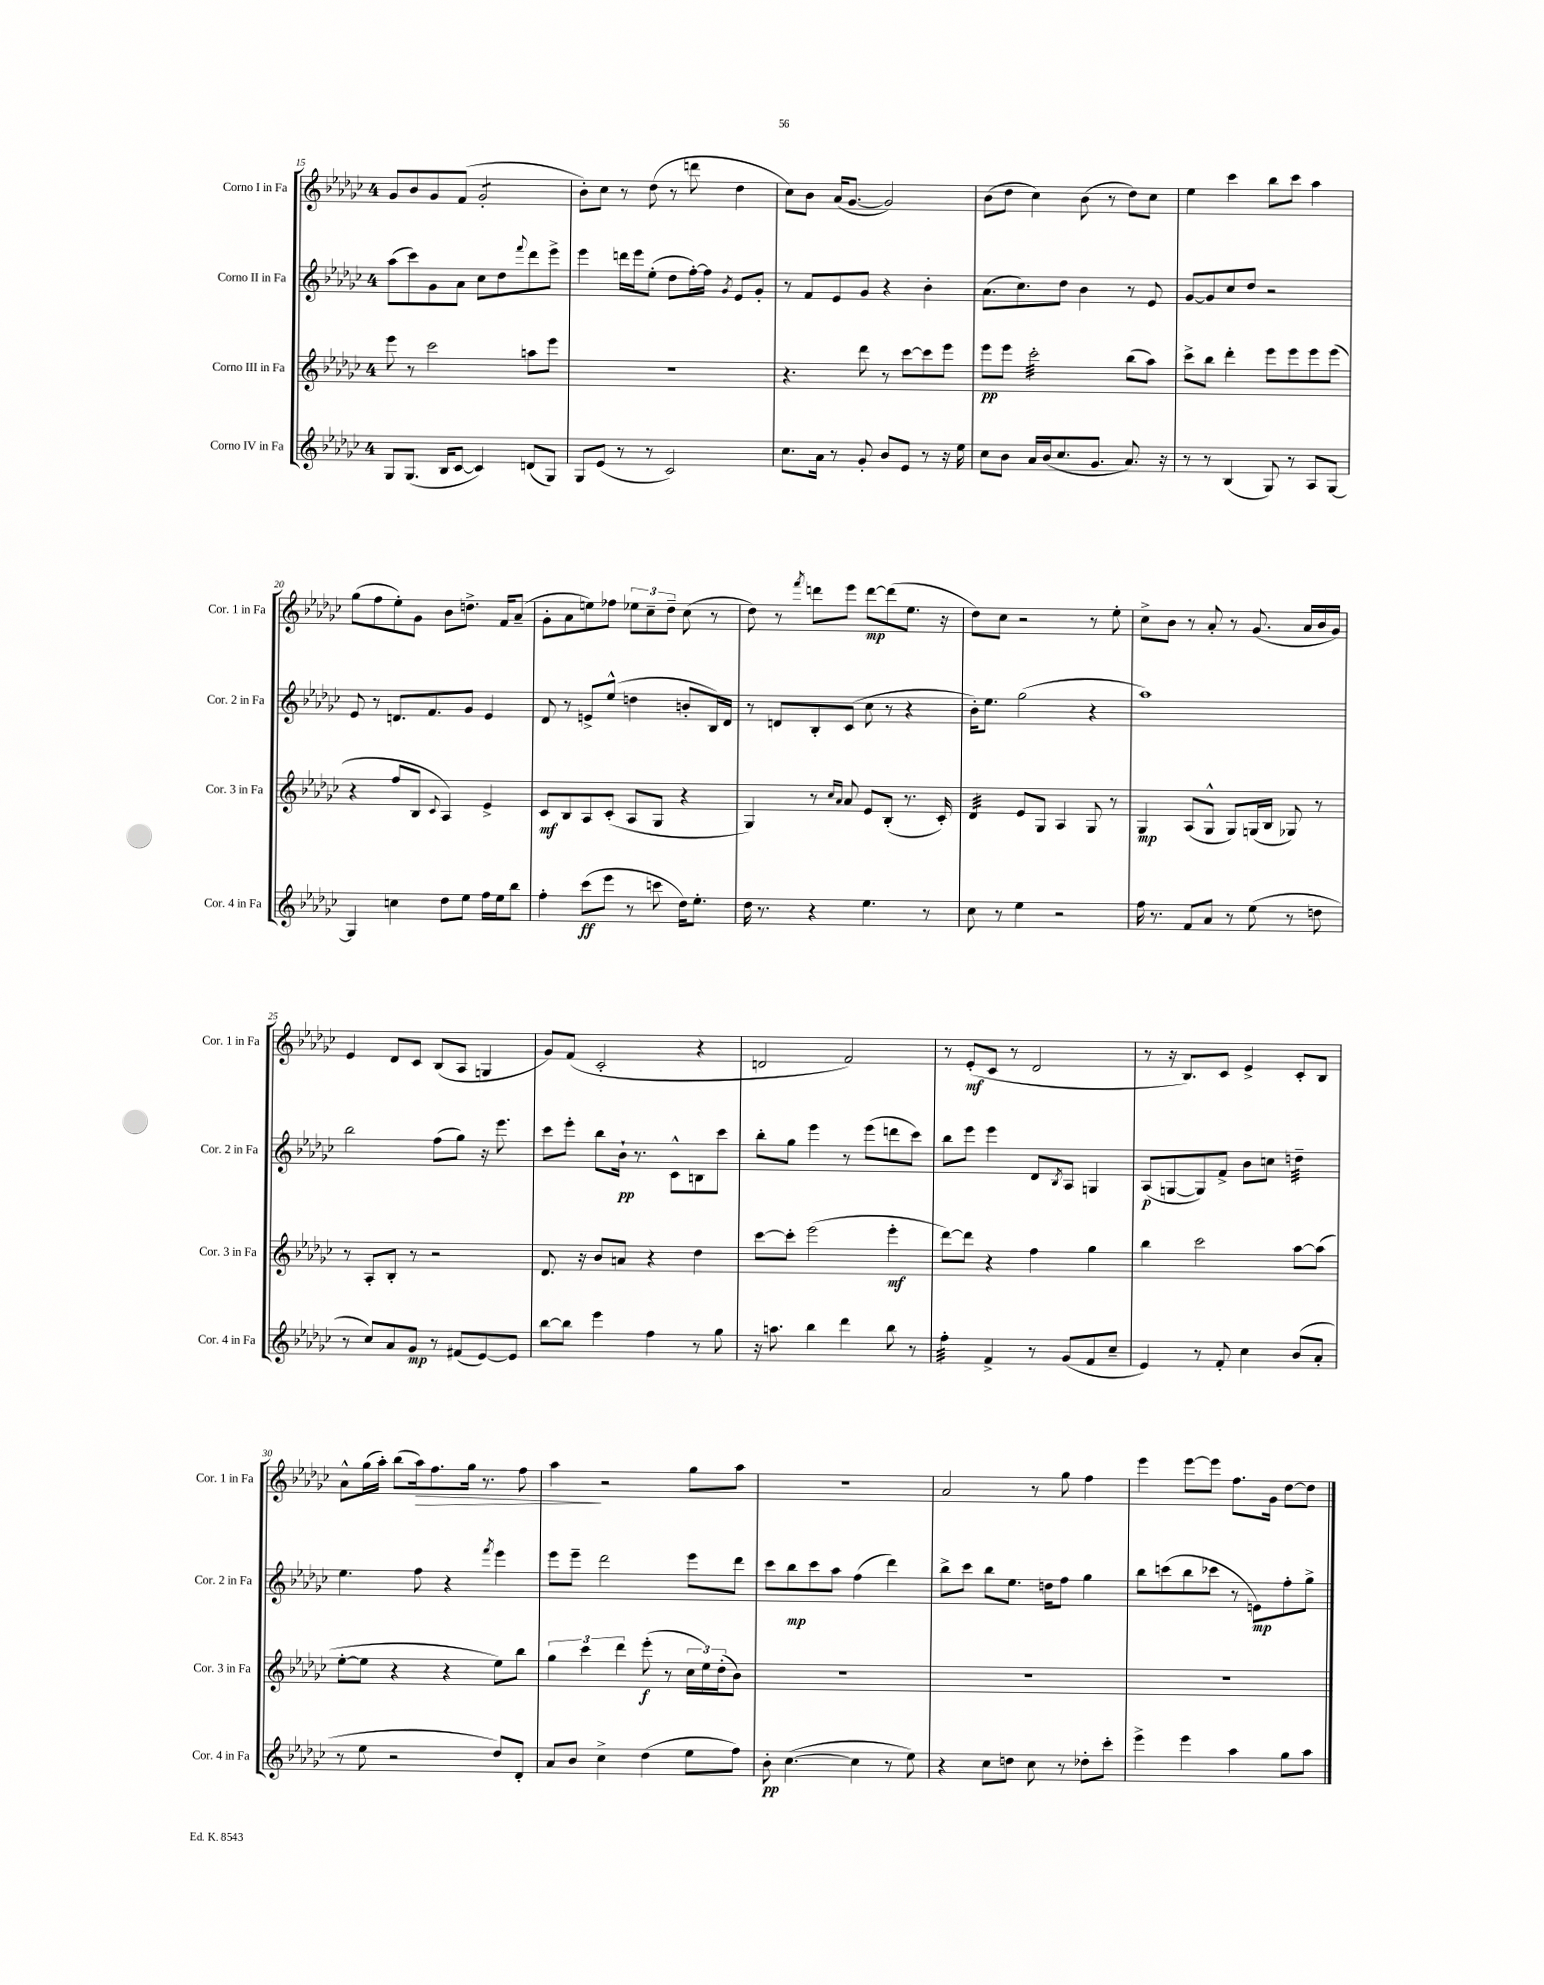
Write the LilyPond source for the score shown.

<<
\new StaffGroup <<
\new Staff = "s0" \with { instrumentName = "Corno I in Fa" shortInstrumentName = "Cor. 1 in Fa" } {
    \clef treble \key ges \major \once \override Staff.TimeSignature.style = #'single-digit \time 4/4
    ges'8 bes'8 ges'8 f'8( ges'2:8-. |
    bes'8-.) ces''8 r8 des''8( r8 d'''8 des''4 |
    ces''8) bes'8 aes'16( ges'8.~ ges'2) |
    bes'8( des''8 ces''4) bes'8( r8 des''8) ces''8 |
    ees''4 ces'''4 bes''8 ces'''8 aes''4 |
    ges''8( f''8 ees''8-.) ges'8 bes'8 d''8.-> f'16 aes'8--( |
    ges'8-. aes'8 e''8) fes''8 \tuplet 3/2 { ees''8 ces''8-- des''8-- } ces''8( r8 |
    des''8) r8 \acciaccatura { f'''8 } d'''8 ees'''8 d'''8~\mp d'''8( ees''8. r16 |
    des''8) ces''8 r2 r8 ees''8-. |
    ces''8-> bes'8 r8 aes'8-. r8 ges'8.( aes'16 bes'16 ges'16) |
    ees'4 des'8 ces'8 bes8( aes8 g4 |
    ges'8) f'8( ces'2-. r4 |
    d'2 f'2) |
    r8 ees'8-.\mf( ces'8 r8 des'2 |
    r8 r16 bes8.) ces'8 ees'4-> ces'8-. bes8 |
    aes'8-^ ges''16( aes''16-.) bes''8( aes''16\>) f''8. ges''16 r8. f''8 |
    aes''4\! r2 ges''8 aes''8 |
    R1 |
    aes'2 r8 ges''8 f''4 |
    ees'''4 ees'''8~ ees'''8 f''8. ges'16 des''8~ des''8 \bar "|." |
}
\new Staff = "s1" \with { instrumentName = "Corno II in Fa" shortInstrumentName = "Cor. 2 in Fa" } {
    \clef treble \key ges \major \once \override Staff.TimeSignature.style = #'single-digit \time 4/4
    aes''8( ces'''8) ges'8 aes'8 ces''8 des''8 \appoggiatura { f'''8 } des'''8 ees'''8-> |
    ees'''4 d'''16 ees'''16 ees''8-.( des''8 f''16~-.) f''16 \acciaccatura { ges'8 } ees'8 ges'8-. |
    r8 f'8 ees'8 ges'8 r4 bes'4-. |
    aes'8.( ces''8.) des''8 bes'4 r8 ees'8 |
    ges'8~ ges'8 ces''8 des''8 r2 |
    ees'8 r8 d'8. f'8. ges'8 ees'4 |
    des'8 r8 e'8-> ees''8-^( d''4 b'8-. bes16) des'16 |
    r8 d'8 bes8-. ces'8( ces''8 r8 r4 |
    bes'16-.) ees''8. ges''2( r4 |
    aes''1) |
    bes''2 f''8( ges''8) r16 ees'''8. |
    ces'''8 ees'''8-. bes''8 bes'16-!\pp r8. ces'8-^ b8 ces'''8 |
    bes''8-. ges''8 ees'''4 r8 ees'''8( d'''8 ces'''8) |
    bes''8 ees'''8 ees'''4 des'8 \acciaccatura { bes8 } aes8 g4 |
    aes8\p( g8~ g8) f'8-> bes'8 c''8 d''4:32-- |
    ees''4. f''8 r4 \acciaccatura { f'''8 } ees'''4 |
    ees'''8 ees'''8-- des'''2 ees'''8 des'''8 |
    ces'''8 bes''8\mp ces'''8 aes''8 f''4( des'''4) |
    bes''8-> ces'''8 bes''8 ees''8. d''16 f''8 ges''4 |
    bes''8 c'''8( bes''8 ces'''8 r8 e'8\mp) f''8-. ges''8-> \bar "|." |
}
\new Staff = "s2" \with { instrumentName = "Corno III in Fa" shortInstrumentName = "Cor. 3 in Fa" } {
    \clef treble \key ges \major \once \override Staff.TimeSignature.style = #'single-digit \time 4/4
    ees'''8 r8 ces'''2 a''8 ees'''8 |
    r1 |
    r4. des'''8 r8 ces'''8~ ces'''8 ees'''8 |
    ees'''8\pp ees'''8 ces'''2:32-. bes''8( aes''8) |
    ces'''8-> bes''8 des'''4-. ees'''8 ees'''8 ees'''8 ees'''8( |
    r4 f''8 bes8 \appoggiatura { ces'8 } aes4) ees'4-> |
    ces'8\mf bes8 aes8 ces'8-.( aes8 ges8 r4 |
    ges4) r8 \grace { ces''16 aes'16 } aes'8 ees'8 bes8-.( r8. ces'16-.) |
    des'4:32 ees'8 ges8 aes4 ges8 r8 |
    ges4\mp aes8( ges8-^ ges8) g16( bes16 ges8) r8 |
    r8 aes8-. bes8-. r8 r2 |
    des'8. r16 bes'8 a'8 r4 des''4 |
    ces'''8~ ces'''8-. ees'''2( ees'''4-.\mf |
    des'''8~) des'''8 r4 f''4 ges''4 |
    bes''4 ces'''2 aes''8~ aes''8( |
    ees''8~-. ees''8 r4 r4 ees''8) bes''8 |
    \tuplet 3/2 { ges''4 ces'''4 des'''4 } ees'''8-.\f( r8 \tuplet 3/2 { ces''16 ees''16) des''16-.( } bes'8) |
    R1 |
    R1 |
    R1 \bar "|." |
}
\new Staff = "s3" \with { instrumentName = "Corno IV in Fa" shortInstrumentName = "Cor. 4 in Fa" } {
    \clef treble \key ges \major \once \override Staff.TimeSignature.style = #'single-digit \time 4/4
    ges8 ges8.( bes16 ces'8~ ces'4) d'8( ges8) |
    ges8 ees'8( r8 r8 ces'2) |
    ces''8. aes'16 r8 ges'8-. bes'8 ees'8 r8 r16 ees''16 |
    ces''8 bes'8 aes'16 bes'16( ces''8. ges'8. aes'8.) r16 |
    r8 r8 bes4( ges8) r8 aes8 ges8~ |
    ges4 c''4 des''8 ees''8 f''16 ees''16 bes''8 |
    f''4-. ces'''8\ff( ees'''8 r8 c'''8 des''16) ees''8.-. |
    des''16 r8. r4 ees''4. r8 |
    ces''8 r8 ees''4 r2 |
    f''16 r8. f'8 aes'8 r8 ees''8( r8 d''8 |
    r8 ces''8) aes'8 ges'8\mp r8 fis'8( ees'8~) ees'8 |
    bes''8~ bes''8 ees'''4 f''4 r8 ges''8 |
    r16 a''8. bes''4 des'''4 bes''8 r8 |
    f''4:32-. f'4-> r8 ges'8( f'8 ces''8-- |
    ees'4) r8 f'8-. ces''4 bes'8( aes'8-. |
    r8 ees''8 r2 des''8) des'8-. |
    aes'8 bes'8 ces''4-> des''4( ees''8 f''8) |
    bes'8-.\pp ces''4.~( ces''4 r8 ees''8) |
    r4 ces''8 d''8 ces''8 r8 des''8-. ces'''8-. |
    ees'''4-> ees'''4 aes''4 ges''8 aes''8 \bar "|." |
}
>>
>>
\layout { \context { \Score currentBarNumber = #15 } }
